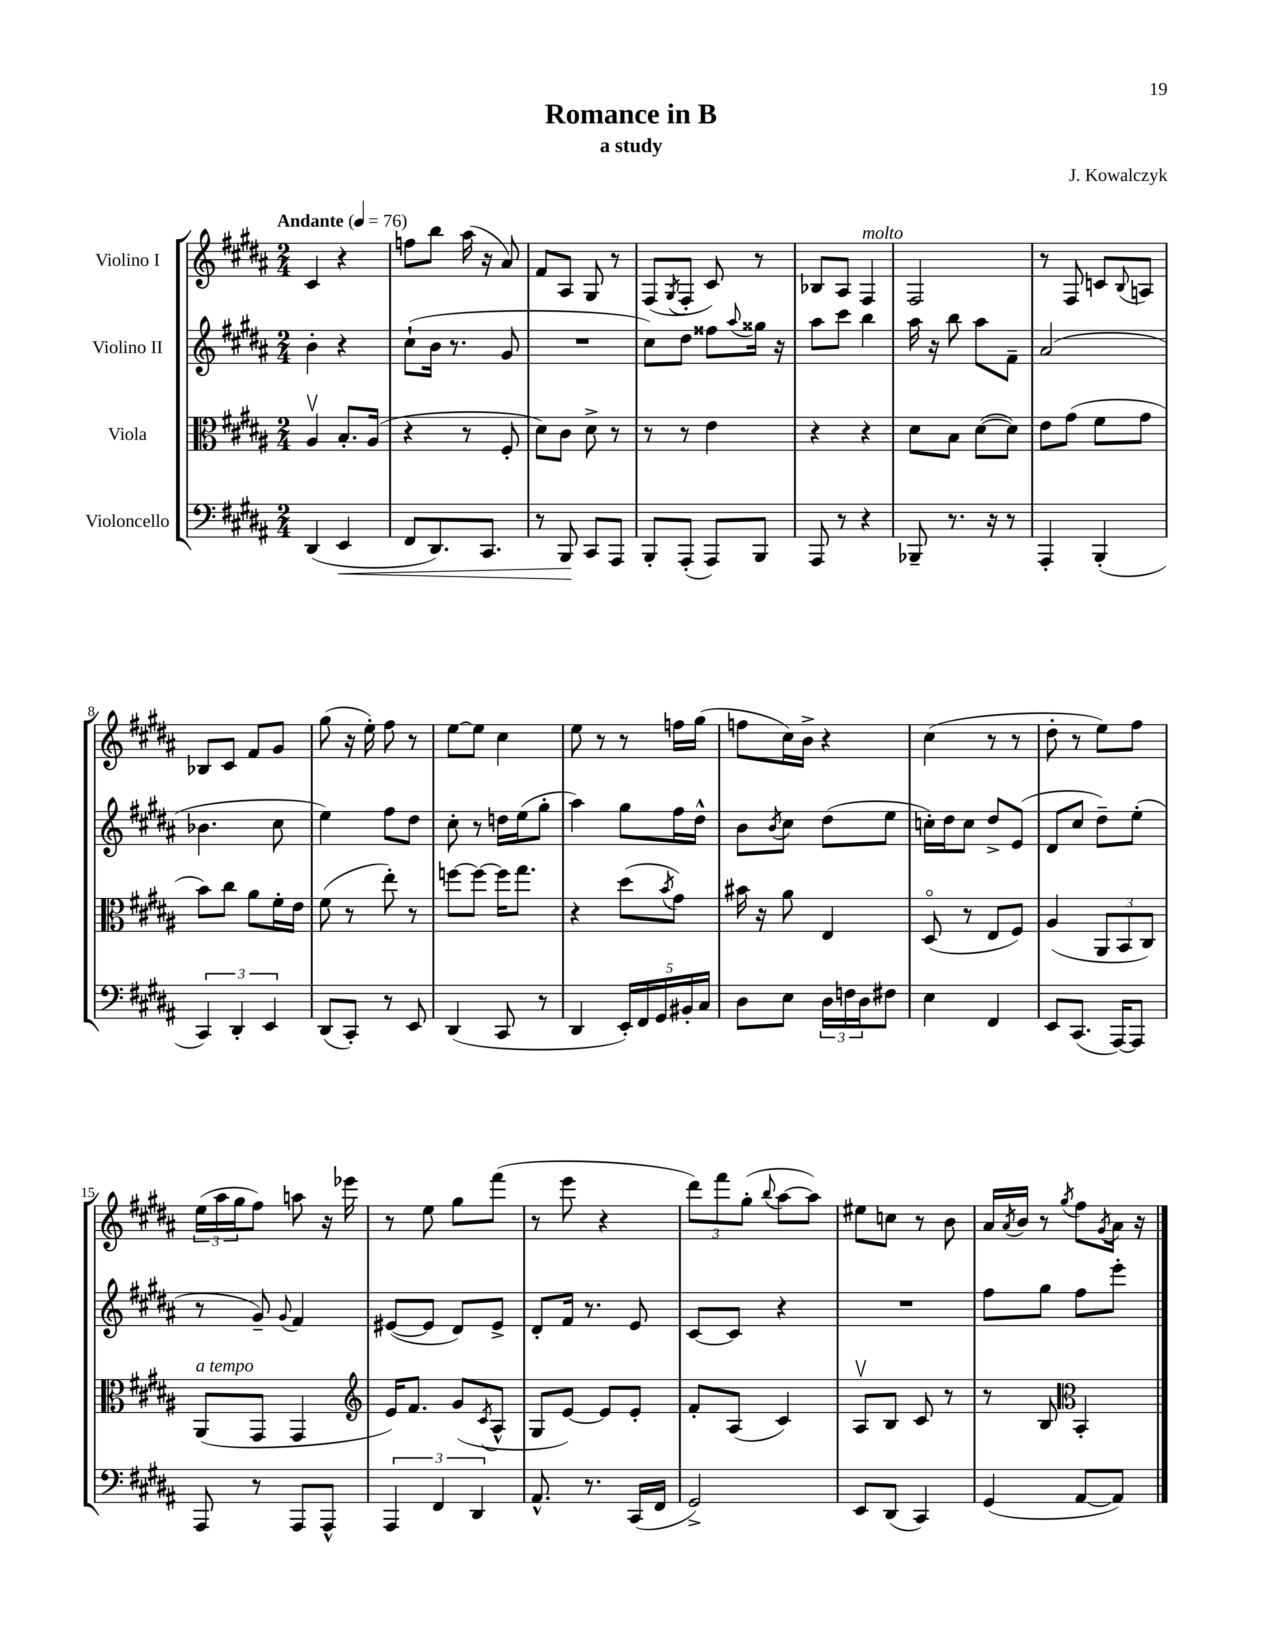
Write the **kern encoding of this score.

**kern	**dynam	**kern	**kern	**kern
*part4	*part4	*part3	*part2	*part1
*staff4	*staff4	*staff3	*staff2	*staff1
*I"Violoncello	*	*I"Viola	*I"Violino II	*I"Violino I
*clefF4	*	*clefC3	*clefG2	*clefG2
*k[f#c#g#d#a#]	*	*k[f#c#g#d#a#]	*k[f#c#g#d#a#]	*k[f#c#g#d#a#]
*M2/4	*	*M2/4	*M2/4	*M2/4
*MM76	*	*MM76	*MM76	*MM76
=1	=1	=1	=1	=1
!	!	!	!	!LO:TX:a:B:t=Andante
(4DD#/	.	4A#v/	4b'\	4c#/
!	!LO:HP:b	!	!	!
4EE/	<	8.B'/L	4r	4r
.	.	(16A#/Jk	.	.
=2	=2	=2	=2	=2
8FF#/L	.	4r	(8cc#`\L	8ffn\L
8.DD#/)	.	.	16b\Jk	8bb\J
.	.	.	8.r	.
.	.	8r	.	(16aa#\
8.CC#/J	.	.	.	16r
.	.	8F#'/	8g#/	8a#/)
=3	=3	=3	=3	=3
8r	.	8d#\L)	2r	8f#/L
8BBB/	.	8c#\J	.	8A#/J
8CC#/L	[	8d#^\	.	8G#/
8AAA#/J	.	8r	.	8r
=4	=4	=4	=4	=4
8BBB'/L	.	8r	8cc#\L)	(8F#/L
.	.	.	.	8qG#/
(8AAA#'/J	.	8r	8dd#\J	8F#'/J
8AAA#/L)	.	4e\	8ff##X\L	8c#/)
.	.	.	8qqaa#/	.
8BBB/J	.	.	16gg##X\Jk	8r
.	.	.	16r	.
=5	=5	=5	=5	=5
8AAA#/	.	4r	8aa#\L	8B-X/L
8r	.	.	8ccc#\J	8A#/J
!	!	!	!	!LO:TX:a:i:t=molto
4r	.	4r	4bb\	4F#/
=6	=6	=6	=6	=6
8BBB-X~/	.	8d#\L	16aa#\	2F#/
.	.	.	16r	.
8.r	.	8B\J	8bb\	.
.	.	([8d#\L	8aa#\L	.
16r	.	.	.	.
8r	.	8d#\J])	8f#~\J	.
=7	=7	=7	=7	=7
4AAA#'/	.	8e\L	(2a#/	8r
.	.	(8g#\J	.	8F#/
(4BBB'/	.	8f#\L	.	8cn/L
.	.	.	.	8qqB/
.	.	8g#\J	.	8An/J
!!LO:LB:g=z
=8	=8	=8	=8	=8
6CC#/)	.	8b\L)	4.b-X\	8B-X/L
.	.	8cc#\J	.	8c#/J
6DD#'/	.	.	.	.
.	.	8a#\L	.	8f#/L
6EE/	.	.	.	.
.	.	16f#'\L	8cc#\	8g#/J
.	.	16e\JJ	.	.
=9	=9	=9	=9	=9
(8DD#/L	.	(8f#\	4ee\)	(8gg#\
8CC#'/J)	.	8r	.	16r
.	.	.	.	16ee'\)
8r	.	8ee'\)	8ff#\L	8ff#\
8EE/	.	8r	8dd#\J	8r
=10	=10	=10	=10	=10
(4DD#/	.	[8ffn\L	8cc#'\	[8ee\L
.	.	8ff\J_	8r	8ee\J]
8CC#/	.	16ff\KL]	16ddn\LL	4cc#\
.	.	8.gg#\J	(16ee\J	.
8r	.	.	8gg#'\J	.
=11	=11	=11	=11	=11
4DD#/	.	4r	4aa#\)	8ee\
.	.	.	.	8r
20EE'/LL)	.	(8dd#\L	8gg#\L	8r
20FF#/	.	.	.	.
20GG#/	.	.	.	.
.	.	8qb/	.	.
.	.	8g#\J)	16ff#\L	16ffn\LL
20BB#X'/	.	.	.	.
.	.	.	16dd#^^\JJ	(16gg#\JJ
20C#/JJ	.	.	.	.
=12	=12	=12	=12	=12
8D#\L	.	16b#X\	8b\L	8ffn\L
.	.	16r	.	.
.	.	.	8qb/	.
8E\J	.	8a#\	8cc#\J	16cc#\L)
.	.	.	.	16b^\JJ
24D#\LL	.	4E/	(8dd#\L	4r
24Fn\	.	.	.	.
24D#\J	.	.	.	.
8F#X\J	.	.	8ee\J	.
=13	=13	=13	=13	=13
4E\	.	(8D#/	16ccn'\LL)	(4cc#\
.	.	.	16dd#\J	.
.	.	8r	8cc\J	.
4FF#/	.	8E/L	8dd#^/L	8r
.	.	8F#/J)	(8e/J	8r
=14	=14	=14	=14	=14
8EE/L	.	(4A#/	8d#/L	8dd#'\
(8.CC#/J	.	.	8cc#/J	8r
.	.	12AA#/L	8dd#~\L)	8ee\L)
[16AAA#/KL)	.	.	.	.
.	.	12BB/	.	.
8AAA#/J]	.	.	(8ee'\J	8ff#\J
.	.	12C#/J)	.	.
!!LO:LB:g=z
=15	=15	=15	=15	=15
!	!	!LO:TX:a:i:t=a tempo	!	!
8AAA#/	.	(8AA#/L	8r	(24ee\LL
.	.	.	.	24aa#\
.	.	.	.	24gg#\J
8r	.	8GG#/J	8g#~/)	8ff#\J)
.	.	.	8qqg#/	.
8AAA#/L	.	4GG#/	4f#/	8aan\
8AAA#^^/J	.	.	.	16r
.	.	.	.	16eee-X\
=16	=16	=16	=16	=16
*	*	*clefG2	*	*
6AAA#/	.	16e/KL)	([8e#X/L	8r
.	.	8.f#/J	.	.
.	.	.	8e#/J]	8ee\
6FF#/	.	.	.	.
.	.	(8g#/L	8d#/L)	8gg#\L
6DD#/	.	.	.	.
.	.	8qc#/	.	.
.	.	8A#^^/J	8e#^/J	(8fff#\J
=17	=17	=17	=17	=17
8.AA#^^/	.	8G#/L	8d#'/L	8r
.	.	[8e/J)	16f#/Jk	8eee\
8.r	.	.	8.r	.
.	.	8e/L]	.	4r
(16CC#/LL	.	8e'/J	8e/	.
16FF#/JJ	.	.	.	.
=18	=18	=18	=18	=18
2GG#^/)	.	8f#'/L	[8c#/L	12ddd#\L)
.	.	.	.	12fff#\
.	.	(8A#/J	8c#/J]	.
.	.	.	.	(12gg#'\J
.	.	.	.	8qqbb/
.	.	4c#/)	4r	[8aa#\L
.	.	.	.	8aa#\J])
=19	=19	=19	=19	=19
8EE/L	.	8A#v/L	2r	8ee#X\L
(8DD#/J	.	8B/J	.	8ccn\J
4CC#/)	.	8c#/	.	8r
.	.	8r	.	8b\
=20	=20	=20	=20	=20
(4GG#/	.	8r	8ff#\L	16a#/LL
.	.	.	.	8qa#/
.	.	.	.	16b/JJ
.	.	8B/	8gg#\J	8r
*	*	*clefC3	*	*
.	.	.	.	8qgg#/
[8AA#/L	.	4BB'/	8ff#\L	8ff#\L
.	.	.	.	8qg#/
8AA#/J])	.	.	8eee'\J	16a#\Jk
.	.	.	.	16r
==	==	==	==	==
*-	*-	*-	*-	*-
